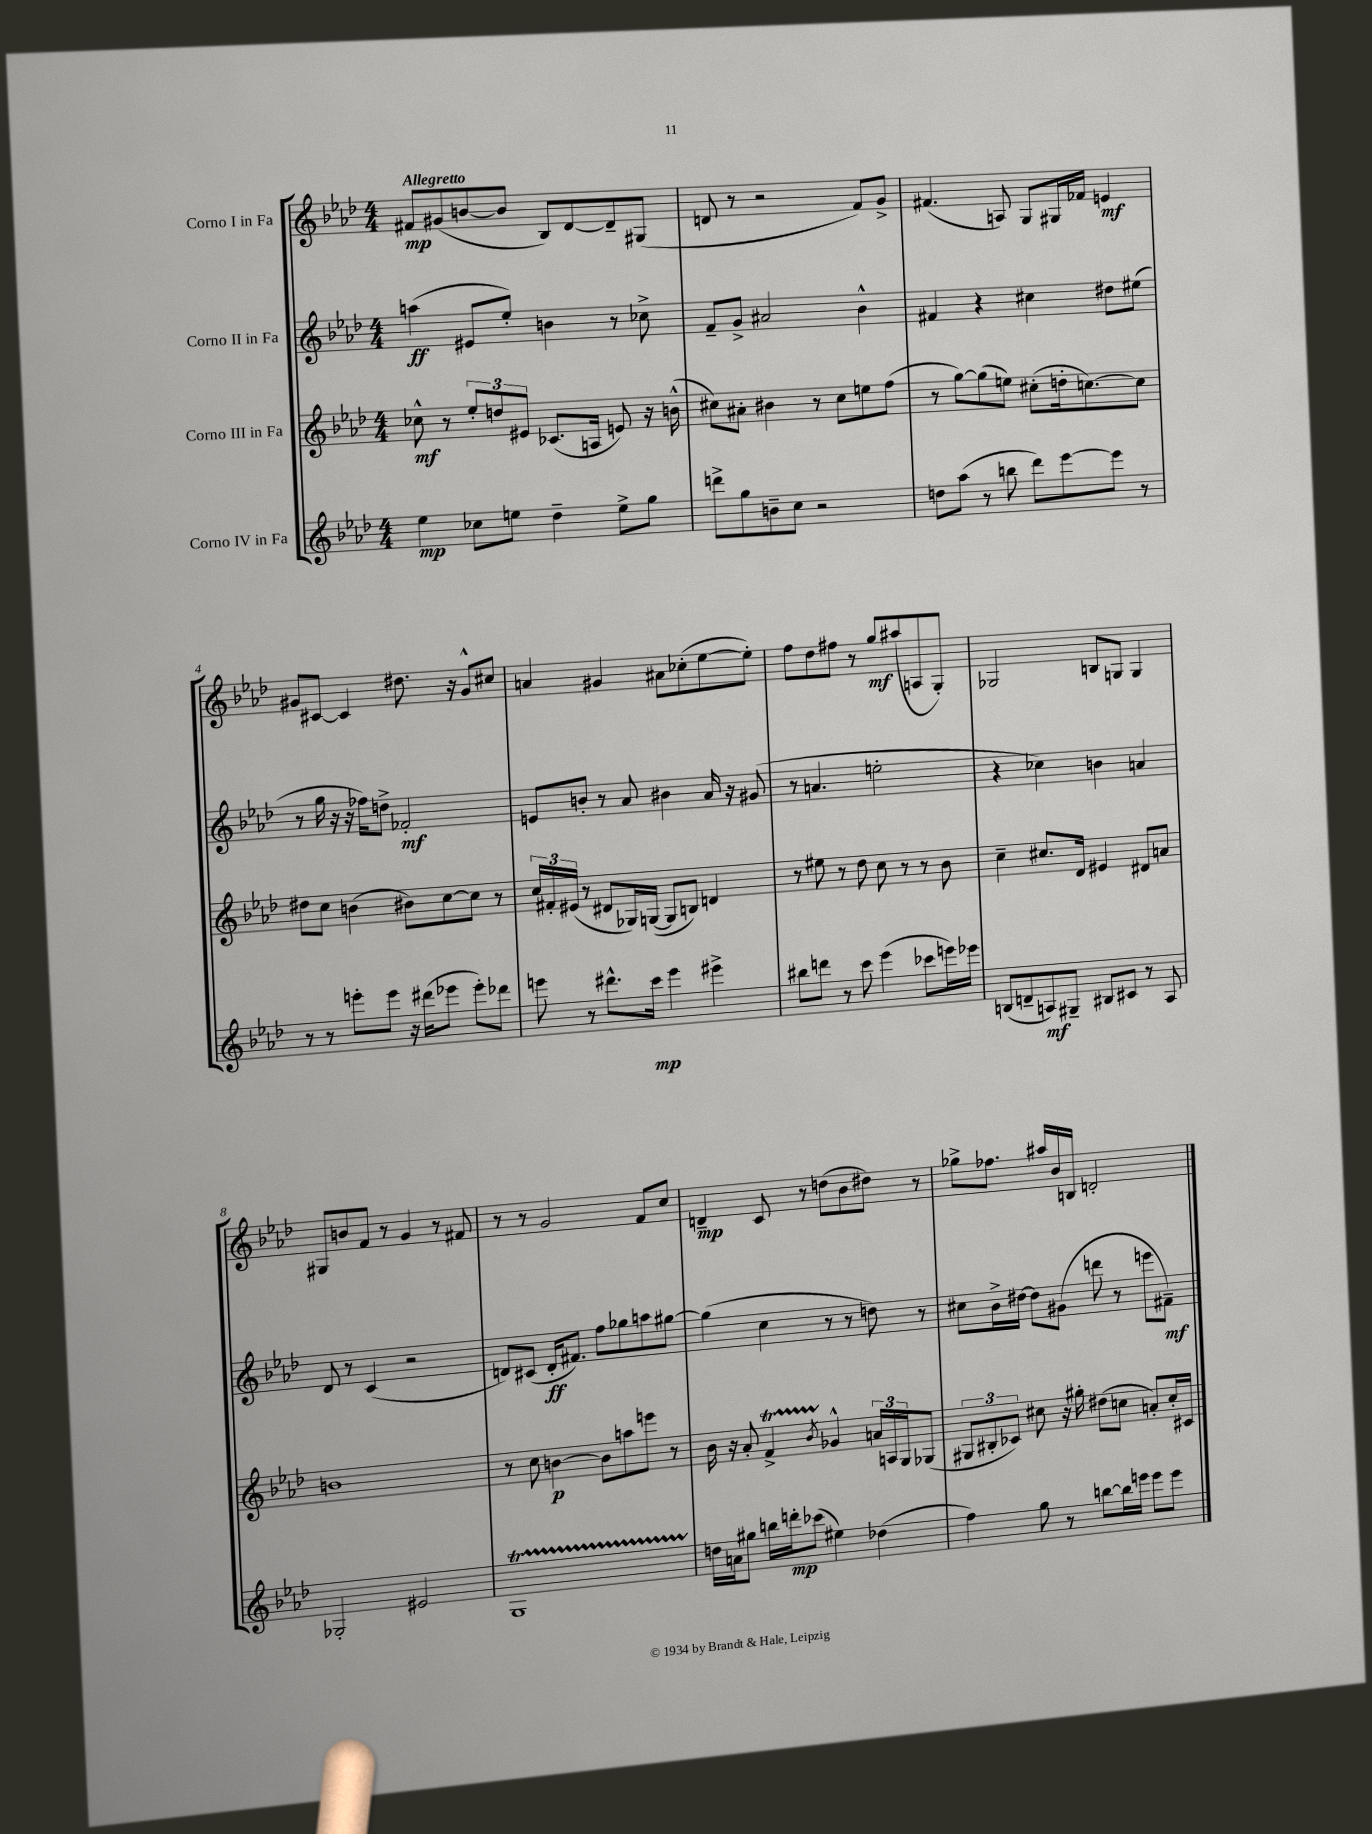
<<
\new StaffGroup <<
\new Staff = "s0" \with { instrumentName = "Corno I in Fa" } {
    \clef treble \key aes \major \numericTimeSignature \time 4/4 \tempo "Allegretto"
    fis'8\mp gis'8( b'8~ b'8 bes8) des'8~ des'8-- gis8( |
    d'8 r8 r2 f'8) g'8-> |
    fis'4.( a8) g8 gis16 fes'16 e'4\mf |
    gis'8 cis'8~ cis'4 dis''8. r16 gis'8-^ cis''8 |
    a'4 gis'4 ais'8 ces''8-.( ees''8~ ees''8-.) |
    f''8 des''8 fis''8 r8 g''8\mf ais''8( a8 g8-.) |
    ges2 b8 g8 g4 |
    gis8 b'8 f'8 r8 g'4 r8 fis'8 |
    r8 r8 g'2 f'8 c''8 |
    d'4--\mp c'8 r8 d''8( bes'8 dis''8) r8 |
    ges''8-> fes''8. ais''16 bes'16 b16 d'2-. \bar "|." |
}
\new Staff = "s1" \with { instrumentName = "Corno II in Fa" } {
    \clef treble \key aes \major \numericTimeSignature \time 4/4
    a''4\ff( eis'8 ees''8-.) b'4 r8 ces''8-> |
    f'8-- g'8-> ais'2 bes'4-^ |
    fis'4 r4 cis''4 dis''8 eis''8( |
    r8 g''16 r16 r16 fes''16) d''8-> fes'2-.\mf |
    e'8 b'8-. r8 aes'8 bis'4 aes'16 r16 gis'8( |
    r8 a'4. e''2-. |
    r4 ces''4) b'4 a'4 |
    des'8 r8 c'4( r2 |
    d'8) cis'8( d'16-.\ff fis'8.) f''8 ges''8 a''8 gis''8~ |
    gis''4( c''4 r8 r8 d''8) r8 |
    cis''8 bes'16-> dis''16~ dis''8 gis'8( d'''8 r8 e'''8 fis'8--\mf) \bar "|." |
}
\new Staff = "s2" \with { instrumentName = "Corno III in Fa" } {
    \clef treble \key aes \major \numericTimeSignature \time 4/4
    ces''8-^\mf r8 \tuplet 3/2 { ees''8-. d''8 eis'8 } ces'8.( a16 e'8) r16 b'16-^( |
    cis''8) ais'8-. bis'4 r8 cis''8 e''8 f''8( |
    r8 g''8~) g''8( e''8) cis''8-.( d''16-. c''8.~) c''8 |
    dis''8 c''8 b'4( bis'8) c''8~ c''8 r8 |
    \tuplet 3/2 { c''16 fis'16-. eis'16( } r8 dis'8 ges16) g16~( g8 b8) d'4 |
    r8 eis''8 r8 des''8 c''8 r8 r8 bes'8 |
    c''4-- cis''8. des'16 eis'4 dis'8 a'8 |
    b'1 |
    r8 c''8 b'4~\p b'8 a''8 e'''8 r8 |
    bes'16 r16 aes'8-. f'4->\startTrillSpan \acciaccatura { bes'8 } ges'4-^\stopTrillSpan \tuplet 3/2 { a'16 a16 g16 } ges8( |
    \tuplet 3/2 { gis8 bis8-. ces'8) } cis''8 r16 gis''16-. dis''8( c''8 a'8-.) c''16-. cis'16 \bar "|." |
}
\new Staff = "s3" \with { instrumentName = "Corno IV in Fa" } {
    \clef treble \key aes \major \numericTimeSignature \time 4/4
    ees''4\mp ces''8 e''8 des''4-- e''8-> g''8 |
    d'''8-> g''8 b'8-- c''8 r2 |
    d''8 aes''8( r8 b''8 des'''8) ees'''8~ ees'''8 r8 |
    r8 r8 e'''8-. e'''8 r16 dis'''16( ees'''8 ees'''8-.) des'''8 |
    e'''8 r8 dis'''8.-^ c'''16\mp e'''4 eis'''4-> |
    bis''8 d'''8 r8 c'''8 ees'''4( ces'''8 e'''16) ees'''16 |
    b8( d'8-- a8\mf) gis8-- bis8 cis'8 r8 a8 |
    ges2-. eis'2 |
    g1\startTrillSpan |
    d''16\stopTrillSpan a'16 gis''8 b''16 d'''16-.\mp ces'''8( eis''4) des''4( |
    f''4) g''8 r8 b''8~ b''16 e'''16 e'''8 e'''8 \bar "|." |
}
>>
>>
